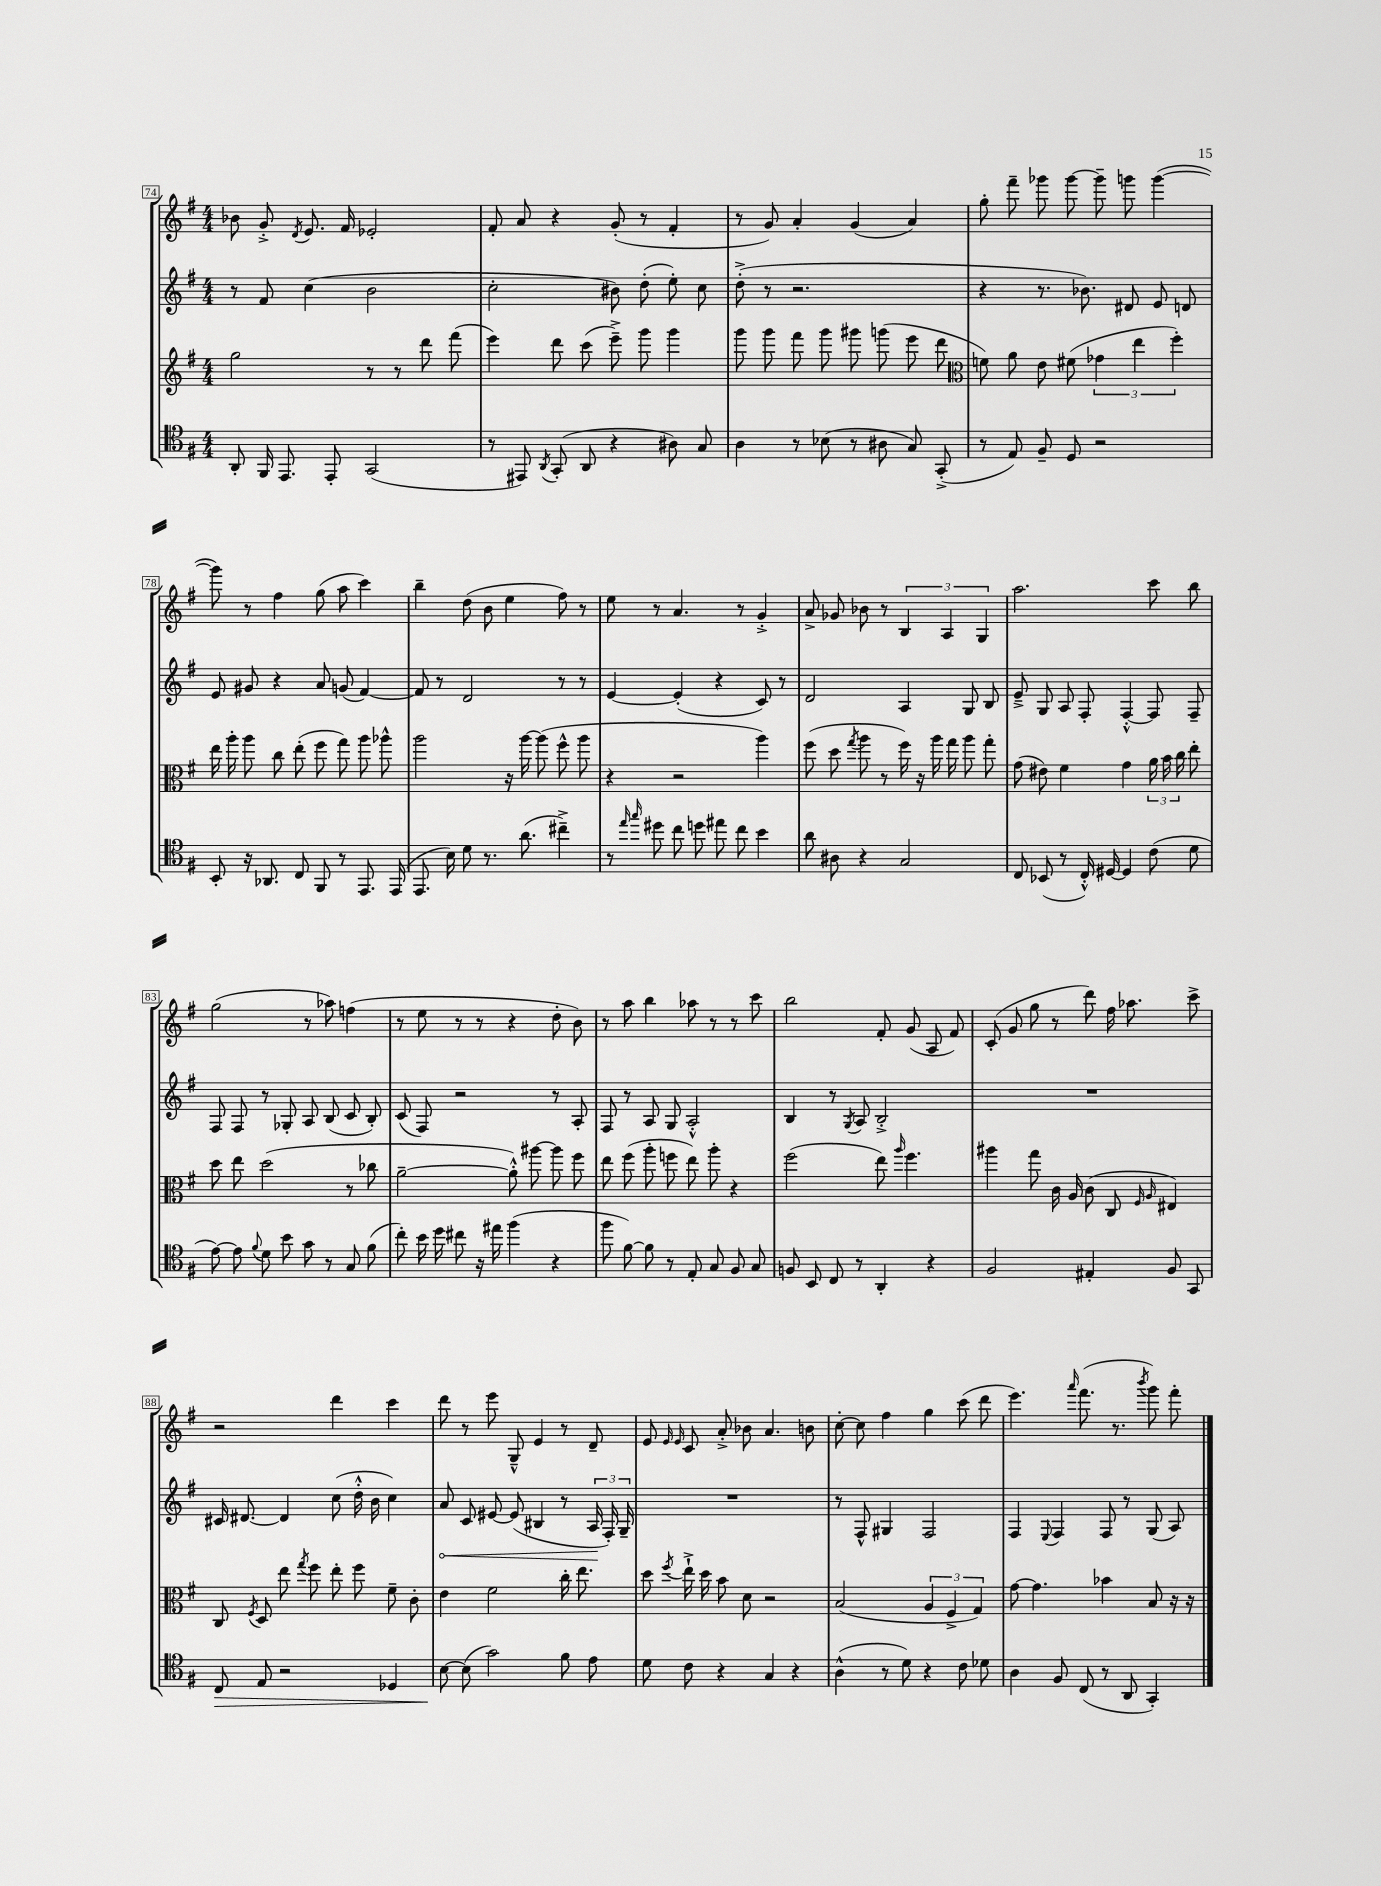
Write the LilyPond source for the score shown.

<<
\new StaffGroup <<
\new Staff = "s0" {
    \clef treble \key g \major \numericTimeSignature \time 4/4
    \autoBeamOff bes'8 g'8-.-> \acciaccatura { d'8 } e'8. fis'16 ees'2-. |
    fis'8-. a'8 r4 g'8-.( r8 fis'4-. |
    r8 g'8) a'4-. g'4( a'4) |
    g''8-. fis'''8-- ges'''8 ges'''8~ ges'''8-- g'''8 g'''4~( |
    g'''8) r8 fis''4 g''8( a''8 c'''4) |
    b''4-- d''8( b'8 e''4 fis''8) r8 |
    e''8 r8 a'4. r8 g'4-.-> |
    a'8-> ges'8 bes'8 r8 \tuplet 3/2 { b4 a4 g4 } |
    a''2. c'''8 b''8 |
    g''2( r8 aes''8) f''4( |
    r8 e''8 r8 r8 r4 d''8-. b'8) |
    r8 a''8 b''4 aes''8 r8 r8 c'''8 |
    b''2 fis'8-. g'8( a8 fis'8) |
    c'8-.( g'8 g''8 r8 d'''8) fis''16 aes''8. c'''8-> |
    r2 d'''4 c'''4 |
    d'''8 r8 e'''8 g8---^ e'4 r8 d'8-- |
    e'8 \grace { e'16 e'16 } c'8 a'8-.-> bes'8 a'4. b'8 |
    c''8~-. c''8 fis''4 g''4 c'''8( d'''8 |
    e'''4.) \grace { a'''16 } fis'''8.( r8. \acciaccatura { b'''8 } g'''8) fis'''8-. \bar "|." |
}
\new Staff = "s1" {
    \clef treble \key g \major \numericTimeSignature \time 4/4
    \autoBeamOff r8 fis'8 c''4( b'2 |
    c''2-. bis'8) d''8-.( e''8-.) c''8 |
    d''8-.->( r8 r2. |
    r4 r8. bes'8.) dis'8 e'8 d'8 |
    e'8 gis'8 r4 a'8 g'8( fis'4~) |
    fis'8 r8 d'2 r8 r8 |
    e'4~ e'4-.( r4 c'8) r8 |
    d'2 a4 g8 b8 |
    e'8---> g8 a8 fis8-. fis4~-.-^ fis8 fis8-- |
    fis8 fis8 r8 ges8-. a8 b8( c'8 b8-.) |
    c'8( fis8) r2 r8 a8-. |
    fis8 r8 a8 g8 a2-.-^ |
    b4 r8 \acciaccatura { g8 } a8 b2-.-> |
    R1 |
    cis'16 dis'8.~ dis'4 c''8( d''16-.-^ b'16 c''4) |
    \once \override Hairpin.circled-tip = ##t a'8\< c'8 eis'8~ eis'8( bis4 r8 \tuplet 3/2 { a16\! fis16-.) g16-- } |
    R1 |
    r8 fis8-^ gis4 fis2 |
    fis4 \appoggiatura { e8 } fis4 fis8 r8 g8( a8) \bar "|." |
}
\new Staff = "s2" {
    \clef treble \key g \major \numericTimeSignature \time 4/4
    \autoBeamOff g''2 r8 r8 d'''8 fis'''8( |
    e'''4) d'''8 c'''8( e'''8--->) g'''8 g'''4 |
    g'''8 g'''8 fis'''8 g'''8 gis'''8 g'''8( e'''8 d'''8 |
    \clef alto f'8) a'8 e'8 fis'8( \tuplet 3/2 { ges'4 e''4 fis''4-.) } |
    e''16 a''16-. a''8 c''8 e''8-.( fis''8 g''8) a''8 aes''8-^ |
    a''2 r16 a''16~ a''8( fis''8-^ a''8 |
    r4 r2 a''4) |
    fis''8( d''8 \acciaccatura { g''8 } a''8 r8 fis''16) r16 a''16 g''16 a''8 g''8-. |
    g'8( eis'8) fis'4 g'4 \tuplet 3/2 { a'16 b'16 c''16 } e''8-. |
    d''8 e''8 d''2( r8 ces''8 |
    a'2~-- a'8-.-^) ais''8~ ais''8 fis''8 |
    e''8 fis''8( a''8-. f''8 e''8) a''8-. r4 |
    fis''2( e''8) \grace { a''16 } fis''4. |
    ais''4 g''8 c'16 a16 c'8( c8 \grace { fis16 a16 } eis4) |
    c8 \acciaccatura { fis8 } d8 e''8 \acciaccatura { g''8 } fis''8 e''8-. fis''8 fis'8-- c'8-. |
    e'4 fis'2 c''16-. e''8. |
    d''8 \acciaccatura { fis''8 } e''16-!-> d''16 b'8 d'8 r2 |
    b2( \tuplet 3/2 { a4 fis4-> g4) } |
    g'8~ g'4. bes'4 b8 r16 r16 \bar "|." |
}
\new Staff = "s3" {
    \clef tenor \key g \major \numericTimeSignature \time 4/4
    \autoBeamOff a,8-. fis,16 e,8. e,8-. g,2( |
    r8 eis,8) \acciaccatura { a,8 } g,8-.( a,8 r4 ais8) g8 |
    a4 r8 bes8( r8 ais8 g8) g,8-.->( |
    r8 e8) fis8-- d8 r2 |
    b,8-. r16 aes,8. c8 fis,8 r8 e,8. e,16( |
    e,8. b16) d'8 r8. a'8.( cis''4--->) |
    r8 \grace { e''16 g''16 } dis''8 c''8 d''8 eis''8 c''8 b'4 |
    a'8 ais8 r4 g2 |
    c8 bes,8( r8 c16-.-^) dis16~ dis4 c'8( d'8 |
    e'8~) e'8 \appoggiatura { fis'8 } d'8 b'8 g'8 r8 g8 fis'8( |
    c''8-.) b'16 d''16 cis''8 r16 eis''16 fis''4( r4 |
    fis''8 fis'8~) fis'8 r8 e8-. g8 fis8 g8 |
    f8 b,8 c8 r8 a,4-. r4 |
    fis2 eis4-. fis8 g,8 |
    c8\> e8 r2 des4 |
    b8~\! b8( g'2) fis'8 e'8 |
    d'8 c'8 r4 g4 r4 |
    a4-^( r8 d'8) r4 c'8 des'8 |
    a4 fis8 c8( r8 a,8 g,4-.) \bar "|." |
}
>>
>>
\layout { \context { \Score currentBarNumber = #74 \override BarNumber.stencil = #(make-stencil-boxer 0.1 0.3 ly:text-interface::print) } }
